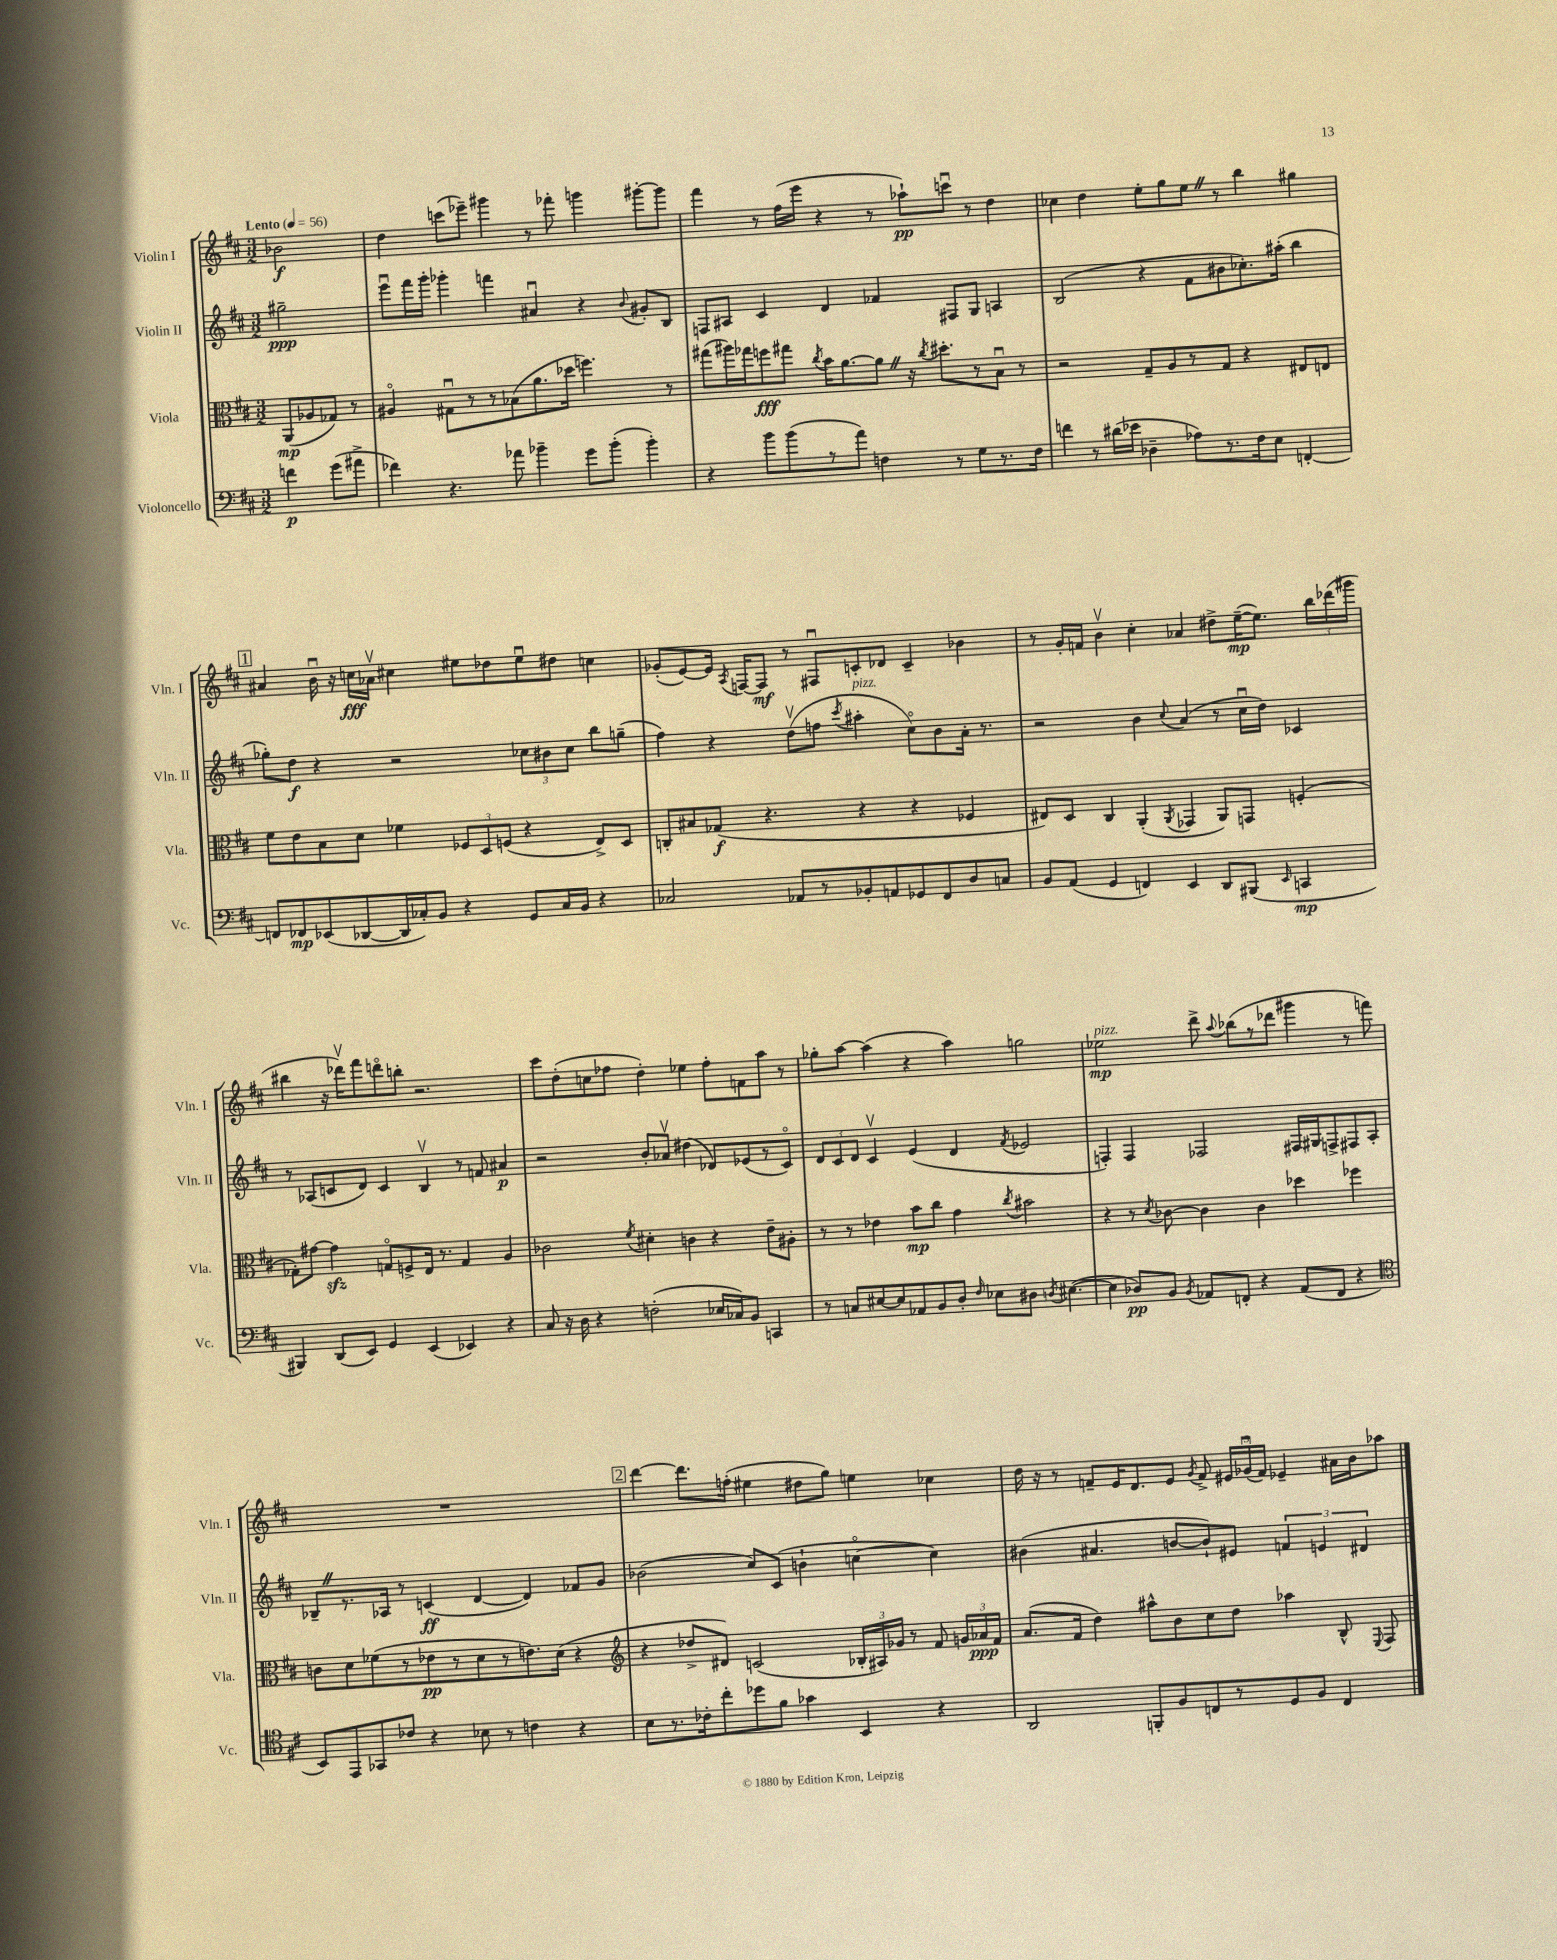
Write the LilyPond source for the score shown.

<<
\new StaffGroup <<
\new Staff = "s0" \with { instrumentName = "Violin I" shortInstrumentName = "Vln. I" } {
    \clef treble \key d \major \numericTimeSignature \time 3/2 \partial 2 \tempo "Lento" 4 = 56
    \autoBeamOff bes'2\f |
    d''4 c'''8[( ees'''8]--) gis'''4 r8 fes'''8-. g'''4 gis'''8[~-. gis'''8] |
    fis'''4 r8 fis''16[( e'''16] r4 r8 aes''8[-!\pp) c'''8]\downbow r8 d''4 |
    ces''4 d''4 e''8[-. g''8 e''8] \once \override BreathingSign.text = \markup { \musicglyph "scripts.caesura.straight" } \breathe r8 b''4 gis''4 |
    \mark \markup { \box "1" } ais'4 b'16\downbow r16 c''16[\fff aes'16]\upbow cis''4 eis''8[ des''8 eis''8\downbow dis''8] c''4 |
    ges'8[-.( e'8~) e'16] \acciaccatura { a8 } f16[~ f8]\mf r8 fis8[\downbow c'8-. des'8] c'4-- bes'4 |
    r8 g'16[-. f'16] b'4\upbow cis''4-. aes'4 dis''8[-> e''16~--\mp( e''8.]) \tuplet 3/2 { b''16[ des'''16( gis'''16] } |
    bis''4 r16 des'''16[\upbow) fis'''8 d'''8\flageolet b''8]-. r2. |
    cis'''8[ d''8-.( c''8 fes''8] d''4-.) ees''4 fes''8[-. f'8 a''8] r8 |
    ges''8[-. a''8]~ a''4( r4 a''4) g''2 |
    ees''2\mp^\markup { \italic "pizz." } d'''8-> \appoggiatura { a''8 } bes''8[( r8 des'''8] gis'''4 r8 f'''8) |
    R1. |
    \mark \markup { \box "2" } d'''4~ d'''8.[ f''16]-.( eis''4 dis''8[ g''8]) e''4 ces''4 |
    d''16 r16 r8 f'8[-- e'16 d'8. e'8] \acciaccatura { g'8 } f'8-> \tuplet 3/2 { eis'16[ ges'16\downbow( f'16]) } ees'4-- ais'16[ b'16 aes''8] \bar "|." |
}
\new Staff = "s1" \with { instrumentName = "Violin II" shortInstrumentName = "Vln. II" } {
    \clef treble \key d \major \numericTimeSignature \time 3/2 \partial 2
    \autoBeamOff gis''2--\ppp |
    e'''8[\downbow fis'''16 g'''16]-. ges'''4-. f'''4 ais'4\downbow r4 \appoggiatura { b'8 } gis'8[-. b8] |
    f8[ ais8] cis'4 d'4 fes'4 fis8[ g8] a4 |
    b2( r4 fis'8[ bis'8 ces''8.-.) ais''16]-.( b''4 |
    \mark \markup { \box "1" } ges''8[-.) d''8]\f r4 r2 \tuplet 3/2 { ces''8[ bis'8 ces''8] } b''8[ g''8]--( |
    fis''4) r4 d''8[\upbow( f''8] \acciaccatura { cis'''8 } ais''4-.^\markup { \italic "pizz." } cis''8[\flageolet) b'8 a'16]-. r8. |
    r2 b'4 \appoggiatura { cis''8 } a'4( r8 cis''16[\downbow d''16]) ces'4 |
    r8 aes8[( c'8 d'8]) c'4 b4\upbow r8 f'8 ais'4\p |
    r2 b'8[-. aes'8]\upbow dis''4( des'8[) ees'8( r8 cis'8]\flageolet) |
    \tuplet 3/2 { d'8[ cis'8 d'8] } cis'4\upbow e'4( d'4 \acciaccatura { fis'8 } ees'2 |
    f4-.) f4 fes2 fis16[ gis16 f8-> fis8 a8]-. |
    bes8[-- \once \override BreathingSign.text = \markup { \musicglyph "scripts.caesura.straight" } \breathe r8. aes16] r8 c'4\ff( d'4~ d'4) fes'8[ g'8] |
    \mark \markup { \box "2" } bes'2( cis''8[) cis'8]( b'4-! c''4~\flageolet c''4) |
    bis'4( ais'4. b'8[~ b'8-!) eis'8] \tuplet 3/2 { f'4 e'4 dis'4 } \bar "|." |
}
\new Staff = "s2" \with { instrumentName = "Viola" shortInstrumentName = "Vla." } {
    \clef alto \key d \major \numericTimeSignature \time 3/2 \partial 2
    \autoBeamOff a,8[\mp( aes8 ges8]) r8 |
    ais4\flageolet gis8[\downbow r8 r8 bes8( a'8. des''16] f''4.) r8 |
    gis''8[( ais''16) ges''16 f''8\fff gis''8] \acciaccatura { cis''8 } b'16[ a'8.~ a'8] \once \override BreathingSign.text = \markup { \musicglyph "scripts.caesura.straight" } \breathe r16 \acciaccatura { cis''8 } dis''8.[-. r8 b8]\downbow r8 |
    r2 g8[-- a8 r8 g8] r4 eis8[ e8] |
    \mark \markup { \box "1" } fis'8[ e'8 b8 d'8] fes'4 \tuplet 3/2 { fes8[ d8 f8]( } r4 e8[->) d8] |
    c8[-. bis8 ges8]\f( r4. r4 r4 fes4 |
    eis8[) d8] cis4 a,4-.( \acciaccatura { a,8 } ges,4 a,8[) g,8] f4-.( |
    ges8[-.) gis'8]~ gis'4\sfz g8[\flageolet f8-> e16] r8. g4 a4 |
    ces'2 \acciaccatura { fis'8 } dis'4-. c'4 r4 e'8[-- ais8]-. |
    r8 r8 ees'4 b'8[\mp cis''8] g'4 \acciaccatura { cis''8 } bis'2 |
    r4 r8 \acciaccatura { d'8 } ces'8~ ces'4 ces'4 des''4 fes''4 |
    c'8[ d'8 fes'8( r8 ees'8\pp r8 d'8 r8 e'8.) d'16]( r4 |
    \mark \markup { \box "2" } \clef treble r4 des''8[-> dis'8]) c'2( \tuplet 3/2 { bes16[-. ais16) ges'16] } r8 fis'8 \tuplet 3/2 { g'16[ aes'16\ppp fis'16] } |
    a'8.[( fis'16] d''4) ais''8[-^ b'8 cis''8 d''8] aes''4 b8-^ \appoggiatura { e8 } fis8 \bar "|." |
}
\new Staff = "s3" \with { instrumentName = "Violoncello" shortInstrumentName = "Vc." } {
    \clef bass \key d \major \numericTimeSignature \time 3/2 \partial 2
    \autoBeamOff f'4\p g'8[( ais'8]-> |
    fes'4) r4. aes'8 bes'4-- g'8[ bes'8]-.( bes'4-.) |
    r4 b'8[ b'8( r8 a'8]) f4 r8 g8[ r8. f16] |
    f'4 r8 dis'16[( ees'16] des4-- aes8[) r8. fis16 e8] f,4~-. |
    \mark \markup { \box "1" } f,8[ fes,8\mp ees,8( des,8~ des,16 ces16-.) b,8] r4 g,8[ ces16 b,16] r4 |
    ces2 aes,8[ r8 bes,8-. a,8 ges,8 fis,8 d8 c8] |
    b,8[ a,8]( g,4 f,4) e,4 d,8[ bis,,8]( \grace { e,16 } c,4\mp |
    bis,,4) d,8[( e,8]) g,4 e,4( ees,4) r4 |
    cis8 r16 d16 r4 f2-.( ees16[ ces16) b,8] c,4 |
    r8 c8[ eis8~ eis8 aes,8 b,8 d8]-. \grace { fis16 } ees8[ dis8] \acciaccatura { d8 } eis4.~( |
    eis4 des8[\pp) b,8] \acciaccatura { b,8 } aes,8[ f,8]-. r4 aes,8[( f,8] r4 |
    \clef tenor b,8[) e,8 ges,8 ces'8] r4 bes8 r8 c'4 r4 |
    \mark \markup { \box "2" } b8[ r8. ces'16-. cis''8-. des''8 fis'8] ges'4 b,4 r4 |
    a,2 f,8[-. fis8 c8 r8 d8 fis8] c4 \bar "|." |
}
>>
>>
\layout { \context { \Score \remove "Bar_number_engraver" } }
